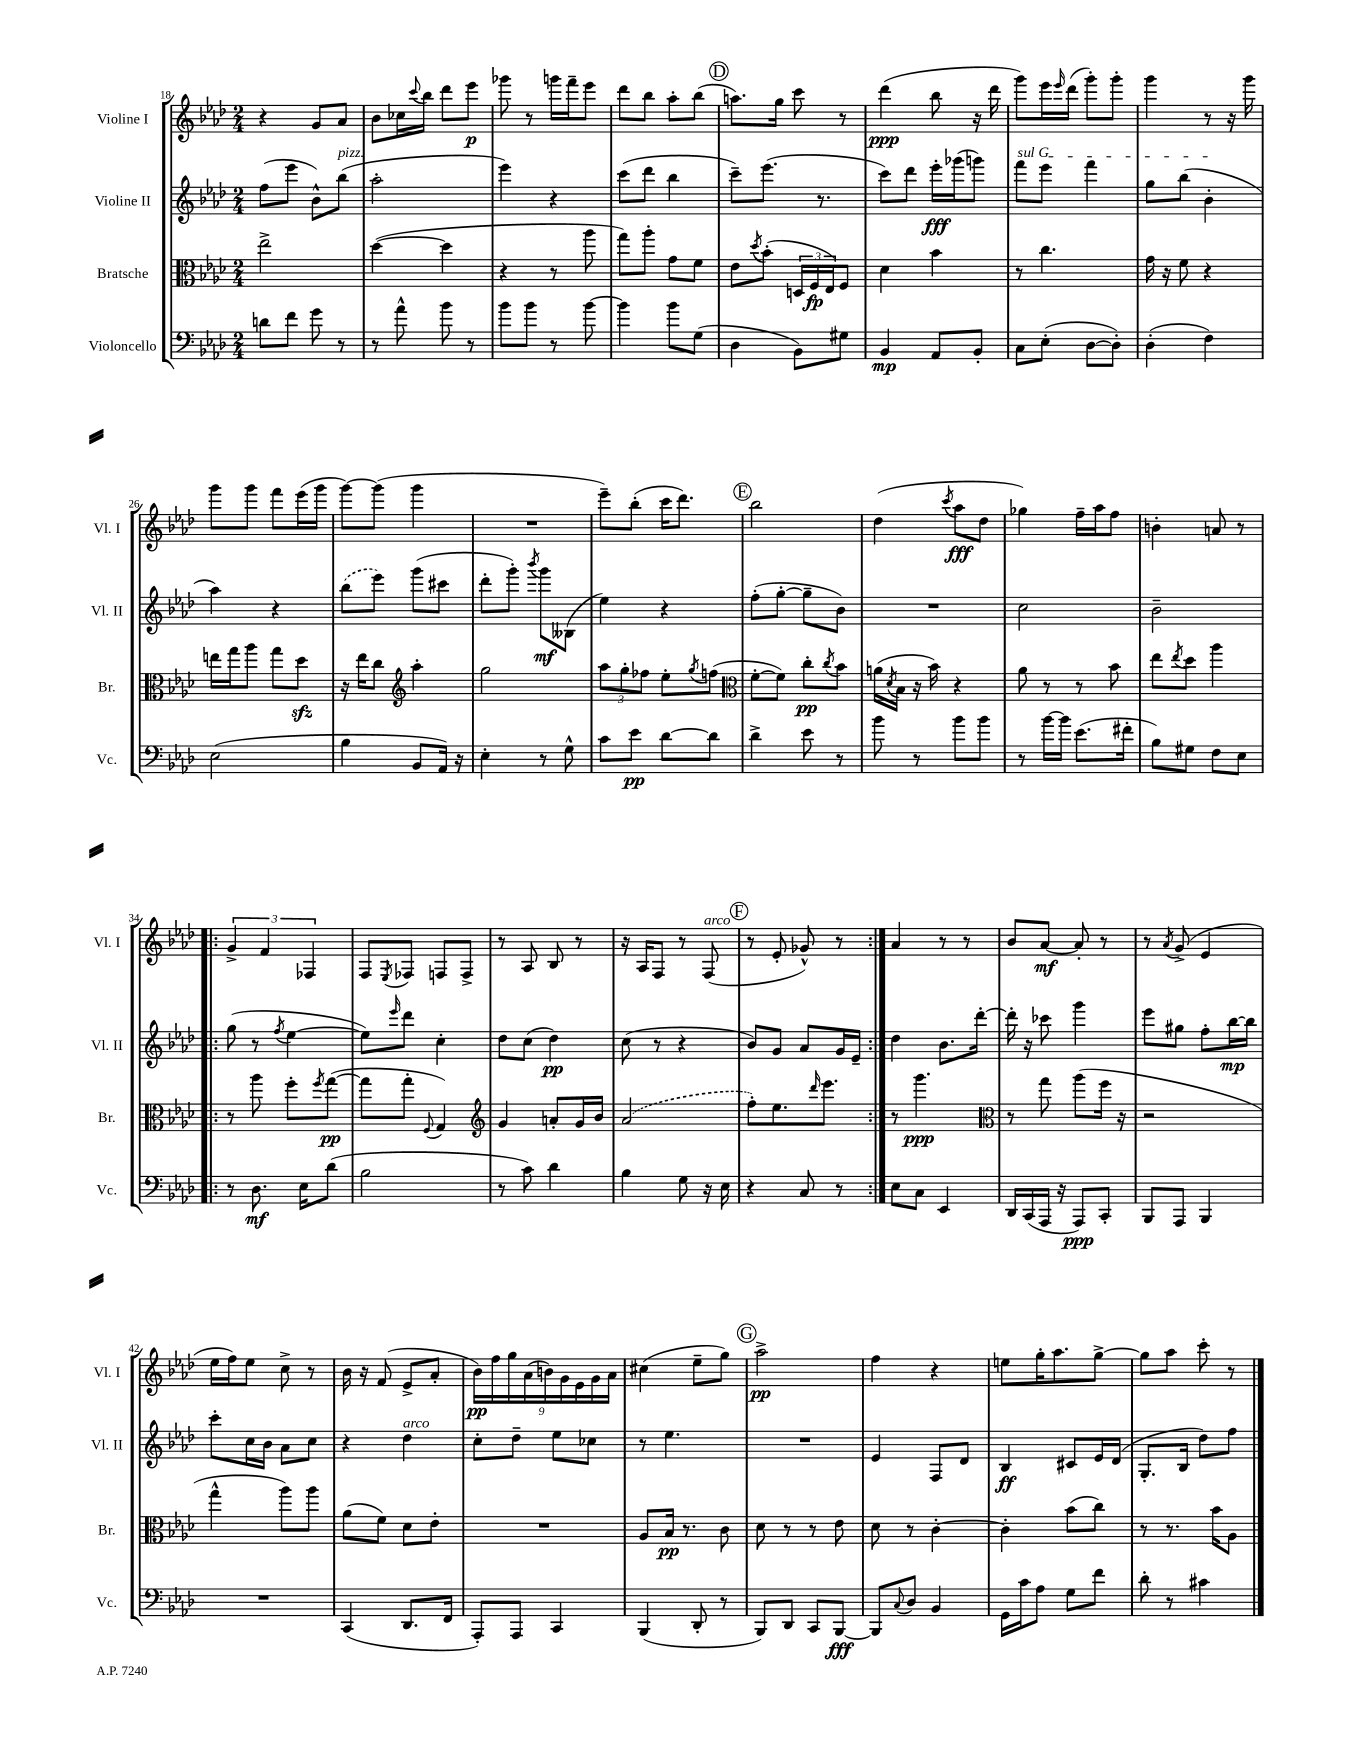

**kern	**dynam	**kern	**dynam	**kern	**dynam	**kern	**dynam
*part4	*part4	*part3	*part3	*part2	*part2	*part1	*part1
*staff4	*staff4	*staff3	*staff3	*staff2	*staff2	*staff1	*staff1
*I"Violoncello	*	*I"Bratsche	*	*I"Violine II	*	*I"Violine I	*
*I'Vc.	*	*I'Br.	*	*I'Vl. II	*	*I'Vl. I	*
*clefF4	*	*clefC3	*	*clefG2	*	*clefG2	*
*k[b-e-a-d-]	*	*k[b-e-a-d-]	*	*k[b-e-a-d-]	*	*k[b-e-a-d-]	*
*M2/4	*	*M2/4	*	*M2/4	*	*M2/4	*
=18	=18	=18	=18	=18	=18	=18	=18
8dn\L	.	2ee-^\	.	(8ff\L	.	4r	.
8f\J	.	.	.	8eee-\J	.	.	.
8g\	.	.	.	8b-^^\L)	.	8g/L	.
!	!	!	!	!LO:TX:a:i:t=pizz.	!	!	!
8r	.	.	.	(8bb-\J	.	8a-/J	.
=19	=19	=19	=19	=19	=19	=19	=19
8r	.	([4dd-\	.	2aa-'\	.	8b-\L	.
8a-^^\	.	.	.	.	.	16cc-X\L	.
.	.	.	.	.	.	8qqccc/	.
.	.	.	.	.	.	16bb-\JJ	.
8b-\	.	4dd-\]	.	.	.	8ddd-\L	.
8r	.	.	.	.	.	8eee-\J	p
=20	=20	=20	=20	=20	=20	=20	=20
8b-\L	.	4r	.	4eee-\)	.	8ggg-X\	.
8b-\J	.	.	.	.	.	8r	.
8r	.	8r	.	4r	.	16gggn\LL	.
.	.	.	.	.	.	16fff~\J	.
[8b-\	.	8aa-\	.	.	.	8eee-\J	.
=21	=21	=21	=21	=21	=21	=21	=21
4b-\]	.	8gg\L)	.	(8ccc\L	.	8ddd-\L	.
.	.	8aa-'\J	.	8ddd-\J	.	8bb-\J	.
8b-\L	.	8g\L	.	4bb-\	.	8aa-'\L	.
(8G\J	.	8f\J	.	.	.	(8bb-\J	.
!!LO:REH:place=s1:t=D
=22	=22	=22	=22	=22	=22	=22	=22
4D-\	.	8e-\L	.	8ccc~\L)	.	8.aan\L)	.
.	.	8qdd-/	.	.	.	.	.
.	.	(8b-'\J	.	(8.eee-\J	.	.	.
.	.	.	.	.	.	16gg\Jk	.
8BB-\L)	.	24Dn/LL	.	.	.	8ccc\	.
.	.	24F/	fp	.	.	.	.
.	.	.	.	8.r	.	.	.
.	.	24E-/J)	.	.	.	.	.
8G#X\J	.	8F/J	.	.	.	8r	.
=23	=23	=23	=23	=23	=23	=23	=23
4BB-/	mp	4d-\	.	8ccc\L)	.	(4ddd-\	ppp
.	.	.	.	8ddd-\J	.	.	.
8AA-/L	.	4b-\	.	16eee-'\LL	fff	8bb-\	.
.	.	.	.	(16ggg-X\J	.	.	.
8BB-'/J	.	.	.	8gggn\J)	.	16r	.
.	.	.	.	.	.	16ddd-\	.
=24	=24	=24	=24	=24	=24	=24	=24
!	!	!	!	!LO:TX:a:i:t=sul G	!	!	!
8C\L	.	8r	.	8fff\L	.	8ggg\L)	.
(8E-'\J	.	4.cc\	.	8eee-\J	.	16eee-\L	.
.	.	.	.	.	.	16qqeee-/	.
.	.	.	.	.	.	(16ddd-\JJ	.
[8D-\L	.	.	.	4fff\	.	8ggg'\L)	.
8D-'\J])	.	.	.	.	.	8ggg'\J	.
=25	=25	=25	=25	=25	=25	=25	=25
(4D-'\	.	16g\	.	8gg\L	.	4ggg\	.
.	.	16r	.	.	.	.	.
.	.	8f\	.	(8bb-\J	.	.	.
4F\)	.	4r	.	4b-'\	.	8r	.
.	.	.	.	.	.	16r	.
.	.	.	.	.	.	16ggg\	.
!!LO:LB:g=z
=26	=26	=26	=26	=26	=26	=26	=26
(2E-\	.	16een\LL	.	4aa-\)	.	8ggg\L	.
.	.	16gg\J	.	.	.	.	.
.	.	8aa-\J	.	.	.	8ggg\J	.
.	.	8gg\L	.	4r	.	8fff\L	.
.	.	8dd-zz\J	.	.	.	(16eee-\L	.
.	.	.	.	.	.	16ggg\JJ	.
=27	=27	=27	=27	=27	=27	=27	=27
4B-\	.	16r	.	(8bb-\L	.	[8ggg\L)	.
.	.	16ee-\KL	.	.	.	.	.
.	.	8cc\J	.	8eee-\J)	.	(8ggg\J]	.
*	*	*clefG2	*	*	*	*	*
8BB-/L	.	4aa-'\	.	(8ggg\L	.	4ggg\	.
16AA-/Jk)	.	.	.	8ccc#X\J	.	.	.
16r	.	.	.	.	.	.	.
=28	=28	=28	=28	=28	=28	=28	=28
4E-'\	.	2gg\	.	8ddd-'\L	.	2r	.
.	.	.	.	8ggg'\J)	.	.	.
.	.	.	.	8qbbb-/	.	.	.
8r	.	.	.	8ggg\L	mf	.	.
8G^^\	.	.	.	(8B--X\J	.	.	.
=29	=29	=29	=29	=29	=29	=29	=29
8c\L	.	12aa-\L	.	4ee-\)	.	8eee-~\L)	.
.	.	12gg'\	.	.	.	.	.
8e-\J	pp	.	.	.	.	(8bb-'\J	.
.	.	12ff-X\J	.	.	.	.	.
[8d-\L	.	8ee-'\L	.	4r	.	16ccc\KL	.
.	.	.	.	.	.	8.ddd-\J)	.
.	.	8qgg/	.	.	.	.	.
8d-\J]	.	(8ffn\J	.	.	.	.	.
!!LO:REH:place=s1:t=E
=30	=30	=30	=30	=30	=30	=30	=30
*	*	*clefC3	*	*	*	*	*
4d-^\	.	[8f'\L	.	(8ff'\L	.	2bb-\	.
.	.	8f\J])	.	[8gg'\J	.	.	.
8e-\	.	8cc'\L	pp	8gg~\L]	.	.	.
.	.	8qcc/	.	.	.	.	.
8r	.	8b-\J	.	8b-\J)	.	.	.
=31	=31	=31	=31	=31	=31	=31	=31
8b-\	.	(16an\LL	.	2r	.	(4dd-\	.
.	.	8qd-/	.	.	.	.	.
.	.	16B-\JJ	.	.	.	.	.
8r	.	16r	.	.	.	.	.
.	.	16b-\)	.	.	.	.	.
.	.	.	.	.	.	8qccc/	.
8b-\L	.	4r	.	.	.	8aa-\L	fff
8b-\J	.	.	.	.	.	8dd-\J	.
=32	=32	=32	=32	=32	=32	=32	=32
8r	.	8a-\	.	2cc\	.	4gg-X\)	.
[16b-\LL	.	8r	.	.	.	.	.
16b-\JJ]	.	.	.	.	.	.	.
(8.e-\L	.	8r	.	.	.	16ff~\LL	.
.	.	.	.	.	.	16aa-\J	.
.	.	8b-\	.	.	.	8ff\J	.
16f#X'\Jk	.	.	.	.	.	.	.
=33	=33	=33	=33	=33	=33	=33	=33
8B-\L)	.	8ee-\L	.	2b-~\	.	4bn'\	.
.	.	8qee-/	.	.	.	.	.
8G#X\J	.	8dd-\J	.	.	.	.	.
8F\L	.	4aa-\	.	.	.	8an/	.
8E-\J	.	.	.	.	.	8r	.
!!LO:LB:g=z
=34!|:	=34!|:	=34!|:	=34!|:	=34!|:	=34!|:	=34!|:	=34!|:
8r	.	8r	.	(8gg\	.	6g^/	.
8.D-\	mf	8aa-\	.	8r	.	.	.
.	.	.	.	.	.	6f/	.
.	.	.	.	8qff/	.	.	.
.	.	8ff'\L	.	[4ee-\	.	.	.
16E-\KL	.	.	.	.	.	.	.
.	.	.	.	.	.	6F-X/	.
.	.	8qff/	.	.	.	.	.
(8d-\J	.	([8gg\J	pp	.	.	.	.
=35	=35	=35	=35	=35	=35	=35	=35
2B-\	.	8gg\L]	.	8ee-\L])	.	8F/L	.
.	.	.	.	16qqeee-/	.	8qE-/	.
.	.	8gg'\J	.	8ddd-\J	.	8F-X/J	.
.	.	8qqF/	.	.	.	.	.
.	.	4G/)	.	4cc'\	.	8Fn/L	.
.	.	.	.	.	.	8F^/J	.
=36	=36	=36	=36	=36	=36	=36	=36
*	*	*clefG2	*	*	*	*	*
8r	.	4g/	.	8dd-\L	.	8r	.
8c\)	.	.	.	(8cc\J	.	8A-/	.
4d-\	.	8an'/L	.	4dd-\)	pp	8B-/	.
.	.	16g/L	.	.	.	8r	.
.	.	16b-/JJ	.	.	.	.	.
=37	=37	=37	=37	=37	=37	=37	=37
4B-\	.	(2a-/	.	(8cc\	.	16r	.
.	.	.	.	.	.	16A-/KL	.
.	.	.	.	8r	.	8F/J	.
8G\	.	.	.	4r	.	8r	.
!	!	!	!	!	!	!LO:TX:a:i:t=arco	!
16r	.	.	.	.	.	(8F/	.
16E-\	.	.	.	.	.	.	.
!!LO:REH:place=s1:t=F
=38	=38	=38	=38	=38	=38	=38	=38
4r	.	8ff'\L)	.	8b-/L)	.	8r	.
.	.	8.ee-\	.	8g/J	.	8e-'/	.
8C/	.	.	.	8a-/L	.	8g-X^^/)	.
.	.	16qqddd-/	.	.	.	.	.
.	.	8.eee-\J	.	.	.	.	.
8r	.	.	.	16g/L	.	8r	.
.	.	.	.	16e-~/JJ	.	.	.
=39:|!	=39:|!	=39:|!	=39:|!	=39:|!	=39:|!	=39:|!	=39:|!
8E-\L	.	8r	.	4dd-\	.	4a-/	.
8C\J	.	4.ggg\	ppp	.	.	.	.
4EE-/	.	.	.	8.b-\L	.	8r	.
.	.	.	.	.	.	8r	.
.	.	.	.	[16ddd-'\Jk	.	.	.
=40	=40	=40	=40	=40	=40	=40	=40
*	*	*clefC3	*	*	*	*	*
16DD-/LL	.	8r	.	16ddd-'\]	.	8b-/L	.
(16CC/	.	.	.	16r	.	.	.
16AAA-/JJ	.	8gg\	.	8ccc-X\	.	[8a-/J	mf
16r	.	.	.	.	.	.	.
8AAA-/L)	ppp	(8aa-\L	.	4ggg\	.	8a-'/]	.
8CC'/J	.	16ff\Jk	.	.	.	8r	.
.	.	16r	.	.	.	.	.
=41	=41	=41	=41	=41	=41	=41	=41
8BBB-/L	.	2r	.	8eee-\L	.	8r	.
.	.	.	.	.	.	8qa-/	.
8AAA-/J	.	.	.	8gg#X\J	.	(8g^/	.
4BBB-/	.	.	.	8ff'\L	.	4e-/	.
.	.	.	.	[16bb-\L	mp	.	.
.	.	.	.	16bb-\JJ]	.	.	.
!!LO:LB:g=z
=42	=42	=42	=42	=42	=42	=42	=42
2r	.	4gg^^\	.	8ccc'\L	.	16ee-\LL	.
.	.	.	.	.	.	16ff\J)	.
.	.	.	.	16cc\L	.	8ee-\J	.
.	.	.	.	16b-\JJ	.	.	.
.	.	8aa-\L)	.	8a-\L	.	8cc^\	.
.	.	8aa-\J	.	8cc\J	.	8r	.
=43	=43	=43	=43	=43	=43	=43	=43
(4CC/	.	(8a-\L	.	4r	.	16b-\	.
.	.	.	.	.	.	16r	.
.	.	8f\J)	.	.	.	(8f/	.
!	!	!	!	!LO:TX:a:i:t=arco	!	!	!
8.DD-/L	.	8d-\L	.	4dd-\	.	8e-^/L	.
.	.	8e-'\J	.	.	.	8a-'/J	.
16FF/Jk	.	.	.	.	.	.	.
=44	=44	=44	=44	=44	=44	=44	=44
8AAA-'/L)	.	2r	.	8cc'\L	.	18b-\LL)	pp
.	.	.	.	.	.	18ff\	.
.	.	.	.	.	.	18gg\	.
8AAA-/J	.	.	.	8dd-~\J	.	.	.
.	.	.	.	.	.	(18a-\	.
.	.	.	.	.	.	18bn\)	.
4CC/	.	.	.	8ee-\L	.	.	.
.	.	.	.	.	.	18g\	.
.	.	.	.	.	.	18e-\	.
.	.	.	.	8cc-X\J	.	.	.
.	.	.	.	.	.	18g\	.
.	.	.	.	.	.	18a-\JJ	.
=45	=45	=45	=45	=45	=45	=45	=45
(4BBB-/	.	8A-/L	.	8r	.	(4cc#X\	.
.	.	16B-/Jk	pp	4.ee-\	.	.	.
.	.	8.r	.	.	.	.	.
8DD-'/	.	.	.	.	.	8ee-~\L	.
8r	.	8c\	.	.	.	8gg\J)	.
!!LO:REH:place=s1:t=G
=46	=46	=46	=46	=46	=46	=46	=46
8BBB-/L)	.	8d-\	.	2r	.	2aa-^\	pp
8DD-/J	.	8r	.	.	.	.	.
8CC/L	.	8r	.	.	.	.	.
[8BBB-/J	fff	8e-\	.	.	.	.	.
=47	=47	=47	=47	=47	=47	=47	=47
8BBB-/L]	.	8d-\	.	4e-/	.	4ff\	.
8qqC/	.	.	.	.	.	.	.
8D-/J	.	8r	.	.	.	.	.
4BB-/	.	[4c'\	.	8F/L	.	4r	.
.	.	.	.	8d-/J	.	.	.
=48	=48	=48	=48	=48	=48	=48	=48
16GG\LL	.	4c'\]	.	4B-/	ff	8een\L	.
16c\J	.	.	.	.	.	.	.
8A-\J	.	.	.	.	.	16gg'\K	.
.	.	.	.	.	.	8.aa-\	.
8G\L	.	(8b-\L	.	8c#X/L	.	.	.
8f\J	.	8cc\J)	.	16e-/L	.	[8gg^\J	.
.	.	.	.	(16d-/JJ	.	.	.
=49	=49	=49	=49	=49	=49	=49	=49
8d-'\	.	8r	.	8.G'/L	.	8gg\L]	.
8r	.	8.r	.	.	.	8aa-\J	.
.	.	.	.	16B-/Jk	.	.	.
4c#X\	.	.	.	8dd-\L)	.	8ccc'\	.
.	.	16b-\KL	.	.	.	.	.
.	.	8A-\J	.	8ff\J	.	8r	.
==	==	==	==	==	==	==	==
*-	*-	*-	*-	*-	*-	*-	*-
